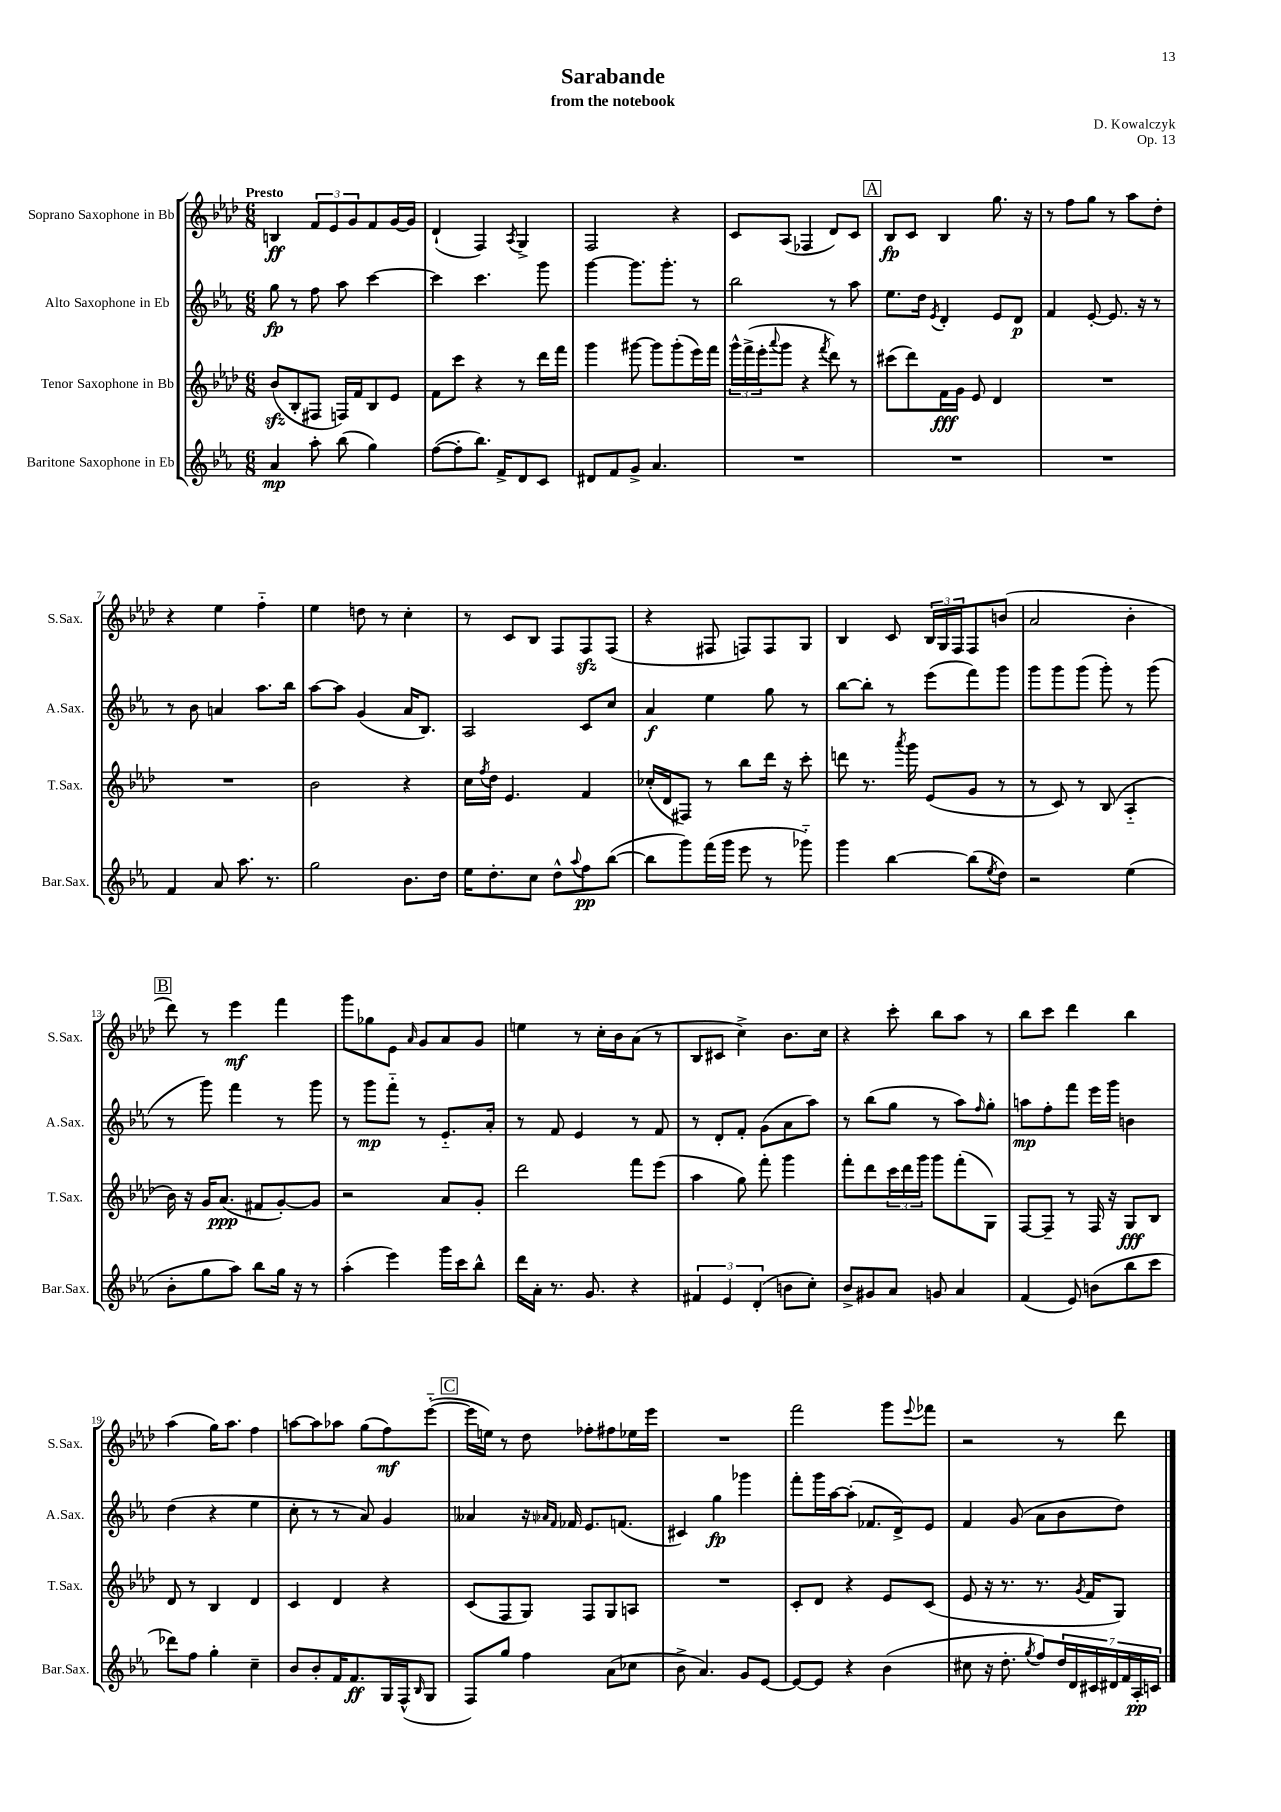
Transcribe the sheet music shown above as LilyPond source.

\header { title = "Sarabande" composer = "D. Kowalczyk" subtitle = "from the notebook" opus = "Op. 13" }
<<
\new StaffGroup <<
\new Staff = "s0" \with { instrumentName = "Soprano Saxophone in Bb" shortInstrumentName = "S.Sax." } {
    \clef treble \key aes \major \numericTimeSignature \time 6/8 \tempo "Presto"
    b4\ff \tuplet 3/2 { f'8 ees'8 g'8 } f'8 g'16~ g'16 |
    des'4-!( f4) \acciaccatura { aes8 } g4-> |
    f2 r4 |
    c'8 aes8( fes4 des'8) c'8 |
    \mark \markup { \box "A" } bes8\fp c'8 bes4 g''8. r16 |
    r8 f''8 g''8 r8 aes''8 des''8-. |
    r4 ees''4 f''4-_ |
    ees''4 d''8 r8 c''4-. |
    r8 c'8 bes8 f8 f8\sfz f8( |
    r4 fis8 f8) f8 g8 |
    bes4 c'8 \tuplet 3/2 { bes16 g16 f16 } f8 b'8( |
    aes'2 bes'4-. |
    \mark \markup { \box "B" } des'''8) r8 ees'''4\mf f'''4 |
    g'''8 ges''8 ees'8 \grace { aes'16 } g'8 aes'8 g'8 |
    e''4 r8 c''16-. bes'16 aes'8( r8 |
    bes8 cis'8 c''4->) bes'8. c''16 |
    r4 c'''8-. bes''8 aes''8 r8 |
    bes''8 c'''8 des'''4 bes''4 |
    aes''4( g''16) aes''8. f''4 |
    a''8~ a''8 aes''8 g''8( f''8\mf) ees'''8~-_( |
    \mark \markup { \box "C" } ees'''16 e''16) r8 des''8 fes''8-. fis''8 ees''16 ees'''16 |
    R2. |
    f'''2 g'''8 \appoggiatura { ees'''8 } fes'''8 |
    r2 r8 des'''8 \bar "|." |
}
\new Staff = "s1" \with { instrumentName = "Alto Saxophone in Eb" shortInstrumentName = "A.Sax." } {
    \clef treble \key ees \major \numericTimeSignature \time 6/8
    g''8\fp r8 f''8 aes''8 c'''4~ |
    c'''4 c'''4. g'''8 |
    g'''4~ g'''8. g'''8.-. r8 |
    bes''2 r8 aes''8 |
    \mark \markup { \box "A" } ees''8. d''16 \acciaccatura { ees'8 } d'4-. ees'8 d'8\p |
    f'4 ees'8~-. ees'8. r16 r8 |
    r8 bes'8 a'4 aes''8. bes''16 |
    aes''8~ aes''8 g'4( aes'16 bes8.) |
    aes2 c'8 c''8 |
    aes'4\f ees''4 g''8 r8 |
    bes''8~ bes''8-. r8 ees'''8( f'''8) g'''8 |
    g'''8 g'''8 g'''8( g'''8-.) r8 g'''8( |
    \mark \markup { \box "B" } r8 g'''8) f'''4 r8 g'''8 |
    r8 g'''8\mp f'''8-_ r8 ees'8.-_ aes'16-. |
    r8 f'8 ees'4 r8 f'8 |
    r8 d'8-. f'8-. g'8( aes'8 aes''8) |
    r8 bes''8( g''8 r8 aes''8) \grace { f''16 } g''8-. |
    a''8\mp f''8-. f'''8 ees'''16 g'''16 b'4 |
    d''4( r4 ees''4 |
    c''8-. r8 r8 aes'8) g'4 |
    \mark \markup { \box "C" } aeses'4 r16 \grace { aes'16 f'16 } fes'16 ees'8. f'8.( |
    cis'4) g''4\fp ges'''4 |
    f'''8-. g'''16 aes''16~ aes''8-.( fes'8. d'16->) ees'8 |
    f'4 g'8( aes'8 bes'8 d''8) \bar "|." |
}
\new Staff = "s2" \with { instrumentName = "Tenor Saxophone in Bb" shortInstrumentName = "T.Sax." } {
    \clef treble \key aes \major \numericTimeSignature \time 6/8
    bes'8\sfz( bes8-. fis8 f16) f'16 bes8 ees'8 |
    f'8 c'''8 r4 r8 des'''16 f'''16 |
    g'''4 gis'''8~ gis'''8 gis'''8-.( ees'''16) f'''16 |
    \tuplet 3/2 { g'''16-^ f'''16->( ees'''16-. } \appoggiatura { aes'''8 } g'''8 r4 \acciaccatura { f'''8 } des'''8) r8 |
    \mark \markup { \box "A" } cis'''8( des'''8) f'16\fff g'16 ees'8 des'4 |
    R2. |
    R2. |
    bes'2 r4 |
    c''16 \acciaccatura { f''8 } des''16 ees'4. f'4 |
    ces''16-.( des'16 fis8) r8 bes''8 des'''16 r16 c'''8-. |
    d'''8 r8. \acciaccatura { aes'''8 } g'''16 ees'8( g'8 r8 |
    r8 c'8) r8 bes8( aes4-_ |
    \mark \markup { \box "B" } bes'16) r16 g'16 aes'8.\ppp( fis'8 g'8~-.) g'8 |
    r2 aes'8 g'8-. |
    des'''2 f'''8 ees'''8( |
    aes''4 g''8) f'''8-. g'''4 |
    f'''8-. des'''8 \tuplet 3/2 { c'''16 des'''16 g'''16 } g'''8 f'''8-.( g8) |
    f8~ f8-- r8 f16 r16 g8\fff bes8 |
    des'8 r8 bes4 des'4 |
    c'4 des'4 r4 |
    \mark \markup { \box "C" } c'8( f8 g8) f8 g8 a8 |
    R2. |
    c'8-. des'8 r4 ees'8 c'8( |
    ees'8 r16 r8. r8. \acciaccatura { g'8 } f'16 g8) \bar "|." |
}
\new Staff = "s3" \with { instrumentName = "Baritone Saxophone in Eb" shortInstrumentName = "Bar.Sax." } {
    \clef treble \key ees \major \numericTimeSignature \time 6/8
    aes'4\mp aes''8-. bes''8( g''4) |
    f''8~( f''8-. bes''8.) f'16-> d'8 c'8 |
    dis'8 f'8 g'8-> aes'4. |
    R2. |
    \mark \markup { \box "A" } R2. |
    R2. |
    f'4 aes'8 aes''8. r8. |
    g''2 bes'8. d''16 |
    ees''16 d''8.-. c''8 d''8-^ \appoggiatura { aes''8 } f''8\pp bes''8~( |
    bes''8 g'''8) f'''16( g'''16 ees'''8 r8 ges'''8-_) |
    g'''4 bes''4~ bes''8( \acciaccatura { ees''8 } d''8) |
    r2 ees''4( |
    \mark \markup { \box "B" } bes'8-. g''8 aes''8) bes''8 g''16 r16 r8 |
    aes''4-.( ees'''4) g'''16 c'''16 bes''8-^ |
    d'''16 aes'16-. r8. g'8. r4 |
    \tuplet 3/2 { fis'4 ees'4 d'4-.( } b'8 c''8-.) |
    bes'8-> gis'8 aes'8 g'8 aes'4 |
    f'4( ees'8) b'8( bes''8 c'''8 |
    des'''8) f''8 g''4-. c''4-- |
    bes'8 bes'8-. f'16 f'8.\ff g16 f16-^( \grace { bes16 } g8 |
    \mark \markup { \box "C" } f8) g''8 f''4 aes'8( ces''8 |
    bes'8-> aes'4.) g'8 ees'8~ |
    ees'8~ ees'8 r4 bes'4( |
    cis''8 r16 d''8.-. \acciaccatura { g''8 } f''8) \tuplet 7/4 { d''16 d'16 cis'16 dis'16 f'16 aes16-.\pp c'16 } \bar "|." |
}
>>
>>
